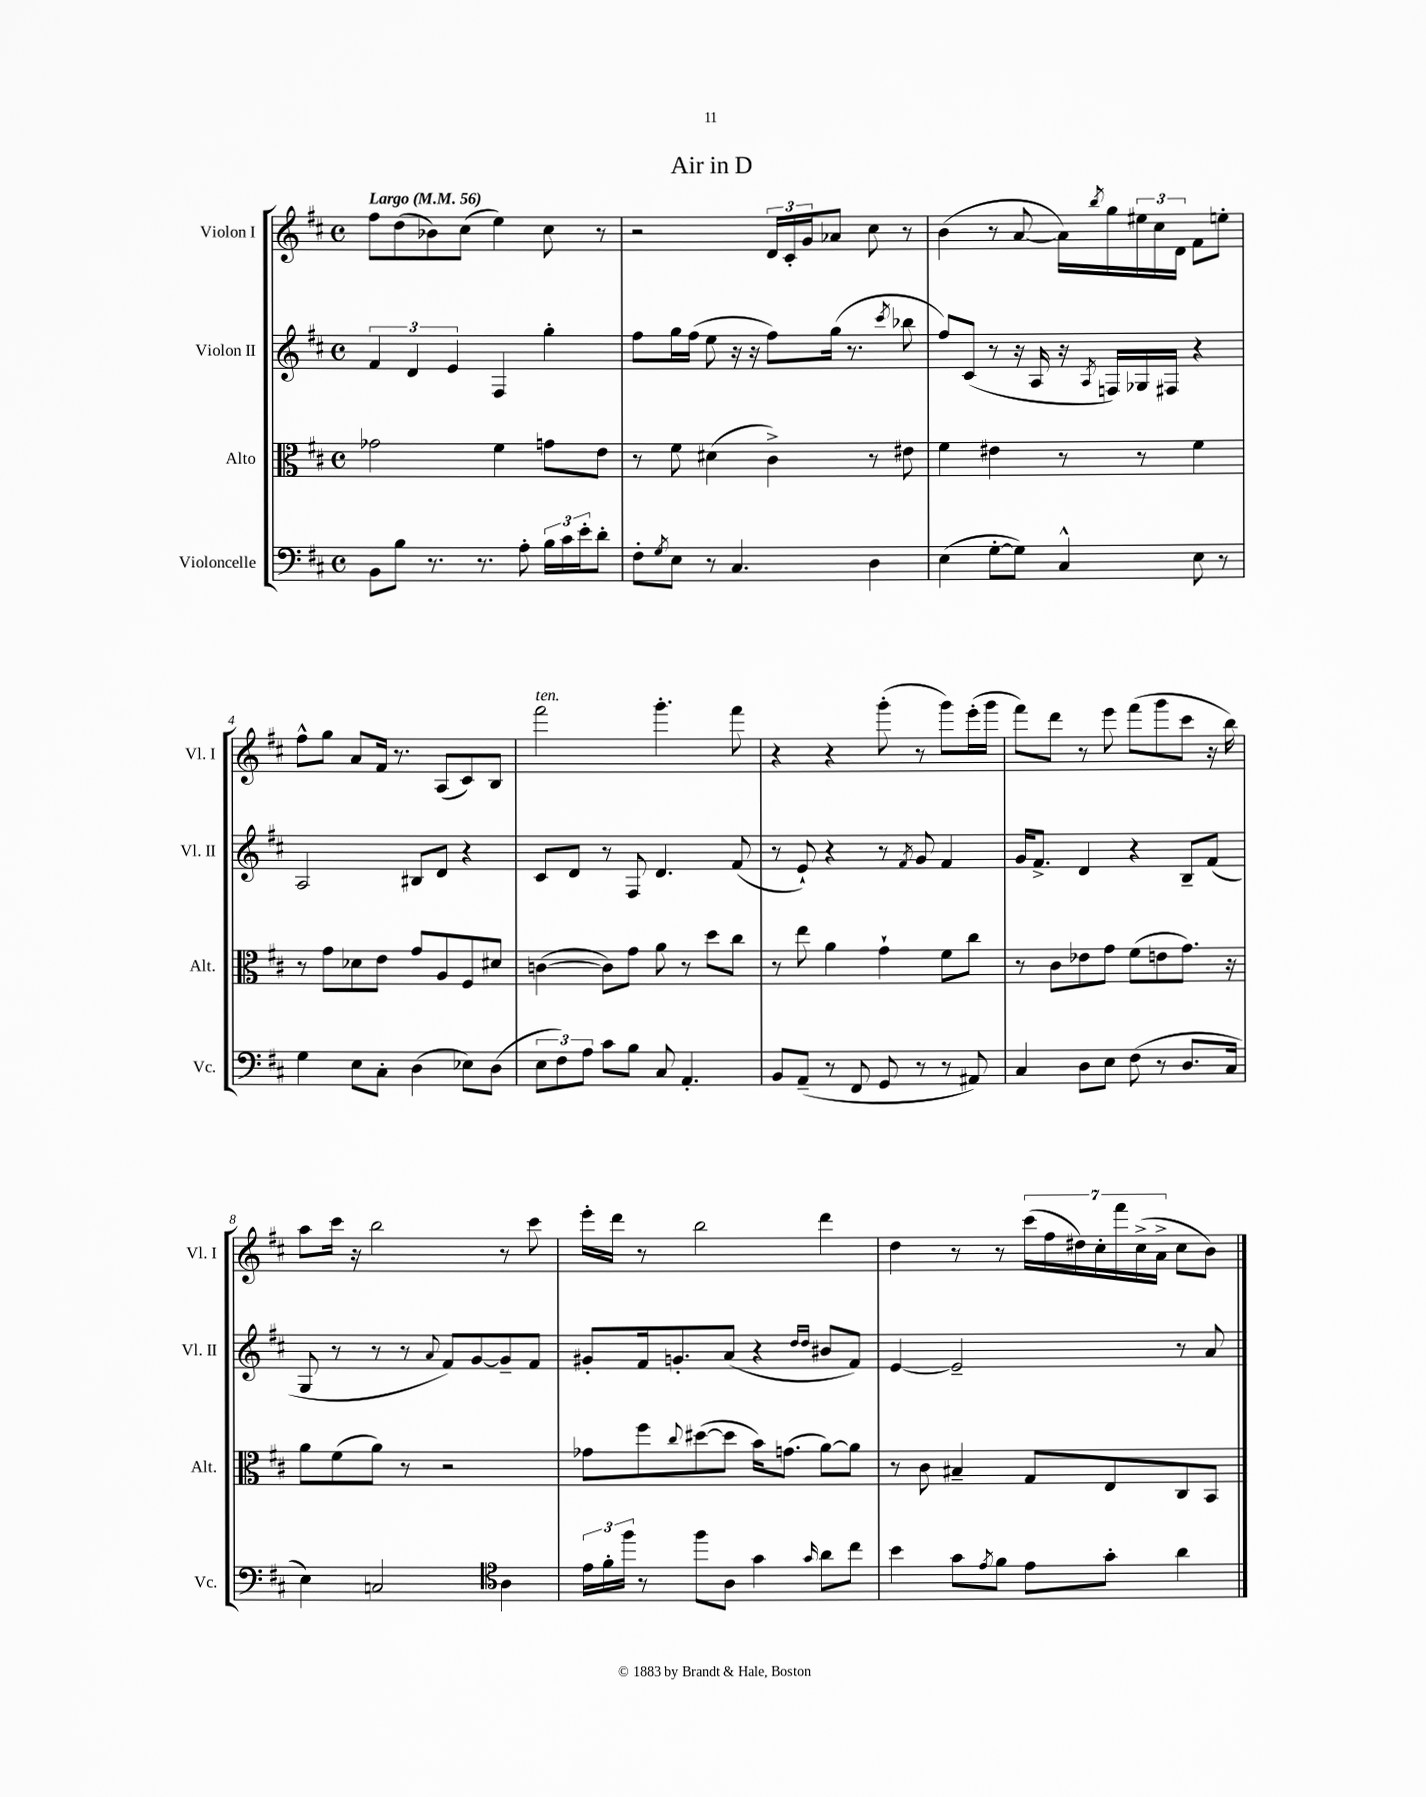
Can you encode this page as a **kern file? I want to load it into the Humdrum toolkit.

**kern	**kern	**kern	**kern
*part4	*part3	*part2	*part1
*staff4	*staff3	*staff2	*staff1
*I"Violoncelle	*I"Alto	*I"Violon II	*I"Violon I
*I'Vc.	*I'Alt.	*I'Vl. II	*I'Vl. I
*clefF4	*clefC3	*clefG2	*clefG2
*k[f#c#]	*k[f#c#]	*k[f#c#]	*k[f#c#]
*M4/4	*M4/4	*M4/4	*M4/4
*met(c)	*met(c)	*met(c)	*met(c)
*MM56	*MM56	*MM56	*MM56
=1	=1	=1	=1
!	!	!	!LO:TX:a:B:t=Largo
8BB\L	2g-X\	6f#/	8ff#\L
8B\J	.	.	(8dd\
.	.	6d/	.
8.r	.	.	8b-X\)
.	.	6e/	.
.	.	.	(8cc#\J
8.r	.	.	.
.	4f#\	4F#/	4ee\)
8A'\	.	.	.
24B\LL	8gn\L	4gg'\	8cc#\
24c#\	.	.	.
24e'\J	.	.	.
8d'\J	8e\J	.	8r
=2	=2	=2	=2
8F#'\L	8r	8ff#\L	2r
8qG/	.	.	.
8E\J	8f#\	16gg\L	.
.	.	(16ff#\JJ	.
8r	(4d#X\	8ee\	.
4.C#/	.	16r	.
.	.	16r	.
.	4c#^\)	8ff#\L)	24d/LL
.	.	.	24c#'/
.	.	.	24g/J
.	.	(16gg\Jk	8a-X/J
.	.	8.r	.
4D\	8r	.	8cc#\
.	.	8qccc#/	.
.	8e#X\	8bb-X\	8r
=3	=3	=3	=3
(4E\	4f#\	8ff#/L)	(4b\
.	.	(8c#/J	.
[8G'\L	4e#X\	8r	8r
8G\J])	.	16r	[8a/
.	.	16A/	.
4C#^^/	8r	16r	16a\LL])
.	.	8qA/	8qbb/
.	.	16Fn/LL)	16gg\
.	8r	16G-X/	24ee#X\
.	.	.	24cc#\
.	.	16F#X/JJ	.
.	.	.	24d\JJ
8E\	4f#\	4r	8f#\L
8r	.	.	8een'\J
!!LO:LB:g=z
=4	=4	=4	=4
4G\	8r	2A/	8ff#^^\L
.	8g\L	.	8gg\J
8E\L	8d-X\	.	8a/L
8C#'\J	8e\J	.	16f#/Jk
.	.	.	8.r
(4D\	8g/L	8B#X/L	.
.	8A/	8d/J	(8A/L
8E-X\L)	8F#/	4r	8c#/)
(8D\J	8d#X/J	.	8B/J
=5	=5	=5	=5
!	!	!	!LO:TX:a:i:t=ten.
12E\L	([4cn\	8c#/L	2fff#\
12F#\)	.	.	.
.	.	8d/J	.
12A\J	.	.	.
8c#\L	8c\L])	8r	.
8B\J	8g\J	8F#/	.
8C#/	8a\	4.d/	4.ggg'\
4.AA'/	8r	.	.
.	8dd\L	.	.
.	8cc#\J	(8f#/	8fff#\
=6	=6	=6	=6
8BB/L	8r	8r	4r
(8AA~/J	8ee\	8e`/)	.
8r	4a\	4r	4r
8FF#/	.	.	.
8GG/	4g`\	8r	(8ggg'\
.	.	8qf#/	.
8r	.	8g/	8r
8r	8f#\L	4f#/	8ggg\L)
8AA#X/)	8cc#\J	.	(16eee'\L
.	.	.	16ggg\JJ
=7	=7	=7	=7
4C#/	8r	16g/KL	8fff#\L)
.	.	8.f#^/J	.
.	8c#\L	.	8ddd\J
8D\L	8e-X\	4d/	8r
8E\J	8g\J	.	8eee\
(8F#\	(8f#\L	4r	(8fff#\L
8r	8en\	.	8ggg\
8.D/L	8.g\J)	8B~/L	8ccc#\J
.	.	(8f#/J	16r
16C#/Jk	16r	.	16bb\)
!!LO:LB:g=z
=8	=8	=8	=8
4E\)	8a\L	8G/	8aa\L
.	(8f#\	8r	16ccc#\Jk
.	.	.	16r
2Cn/	8a\J)	8r	2bb\
.	8r	8r	.
.	.	8qqa/	.
.	2r	8f#/L)	.
.	.	[8g/	.
*clefC4	*	*	*
4A\	.	8g~/]	8r
.	.	8f#/J	8ccc#\
=9	=9	=9	=9
24e\LL	8g-X\L	8g#X'/L	16eee'\LL
24f#'\	.	.	.
.	.	.	16ddd\JJ
24ff#\JJ	.	.	.
8r	8ff#\	16f#/k	8r
.	.	8.gn'/	.
.	8qqcc#/	.	.
8ff#\L	([8dd#X\	.	2bb\
8A\J	8dd#\J]	(8a/J	.
4g\	16b\KL)	4r	.
.	(8.gn\J	.	.
.	.	16qqdd/LL	.
16qqg/	.	16qqdd/JJ	.
8a\L	[8a\L)	8b#X/L	4ddd\
8cc#\J	8a\J]	8f#/J)	.
=10	=10	=10	=10
4b\	8r	[4e/	4dd\
.	8c#\	.	.
8g\L	4B#X~/	2e~/]	8r
8qe/	.	.	.
8f#\J	.	.	8r
8e\L	8G/L	.	(28ccc#\LL
.	.	.	28ff#\
.	.	.	28dd#X\)
.	.	.	28cc#'\
8g'\J	8E/	.	.
.	.	.	28fff#\
.	.	.	(28cc#^\
.	.	.	28a^\JJ
4a\	8C#/	8r	8cc#\L
.	8BB/J	8a/	8b\J)
==	==	==	==
*-	*-	*-	*-
